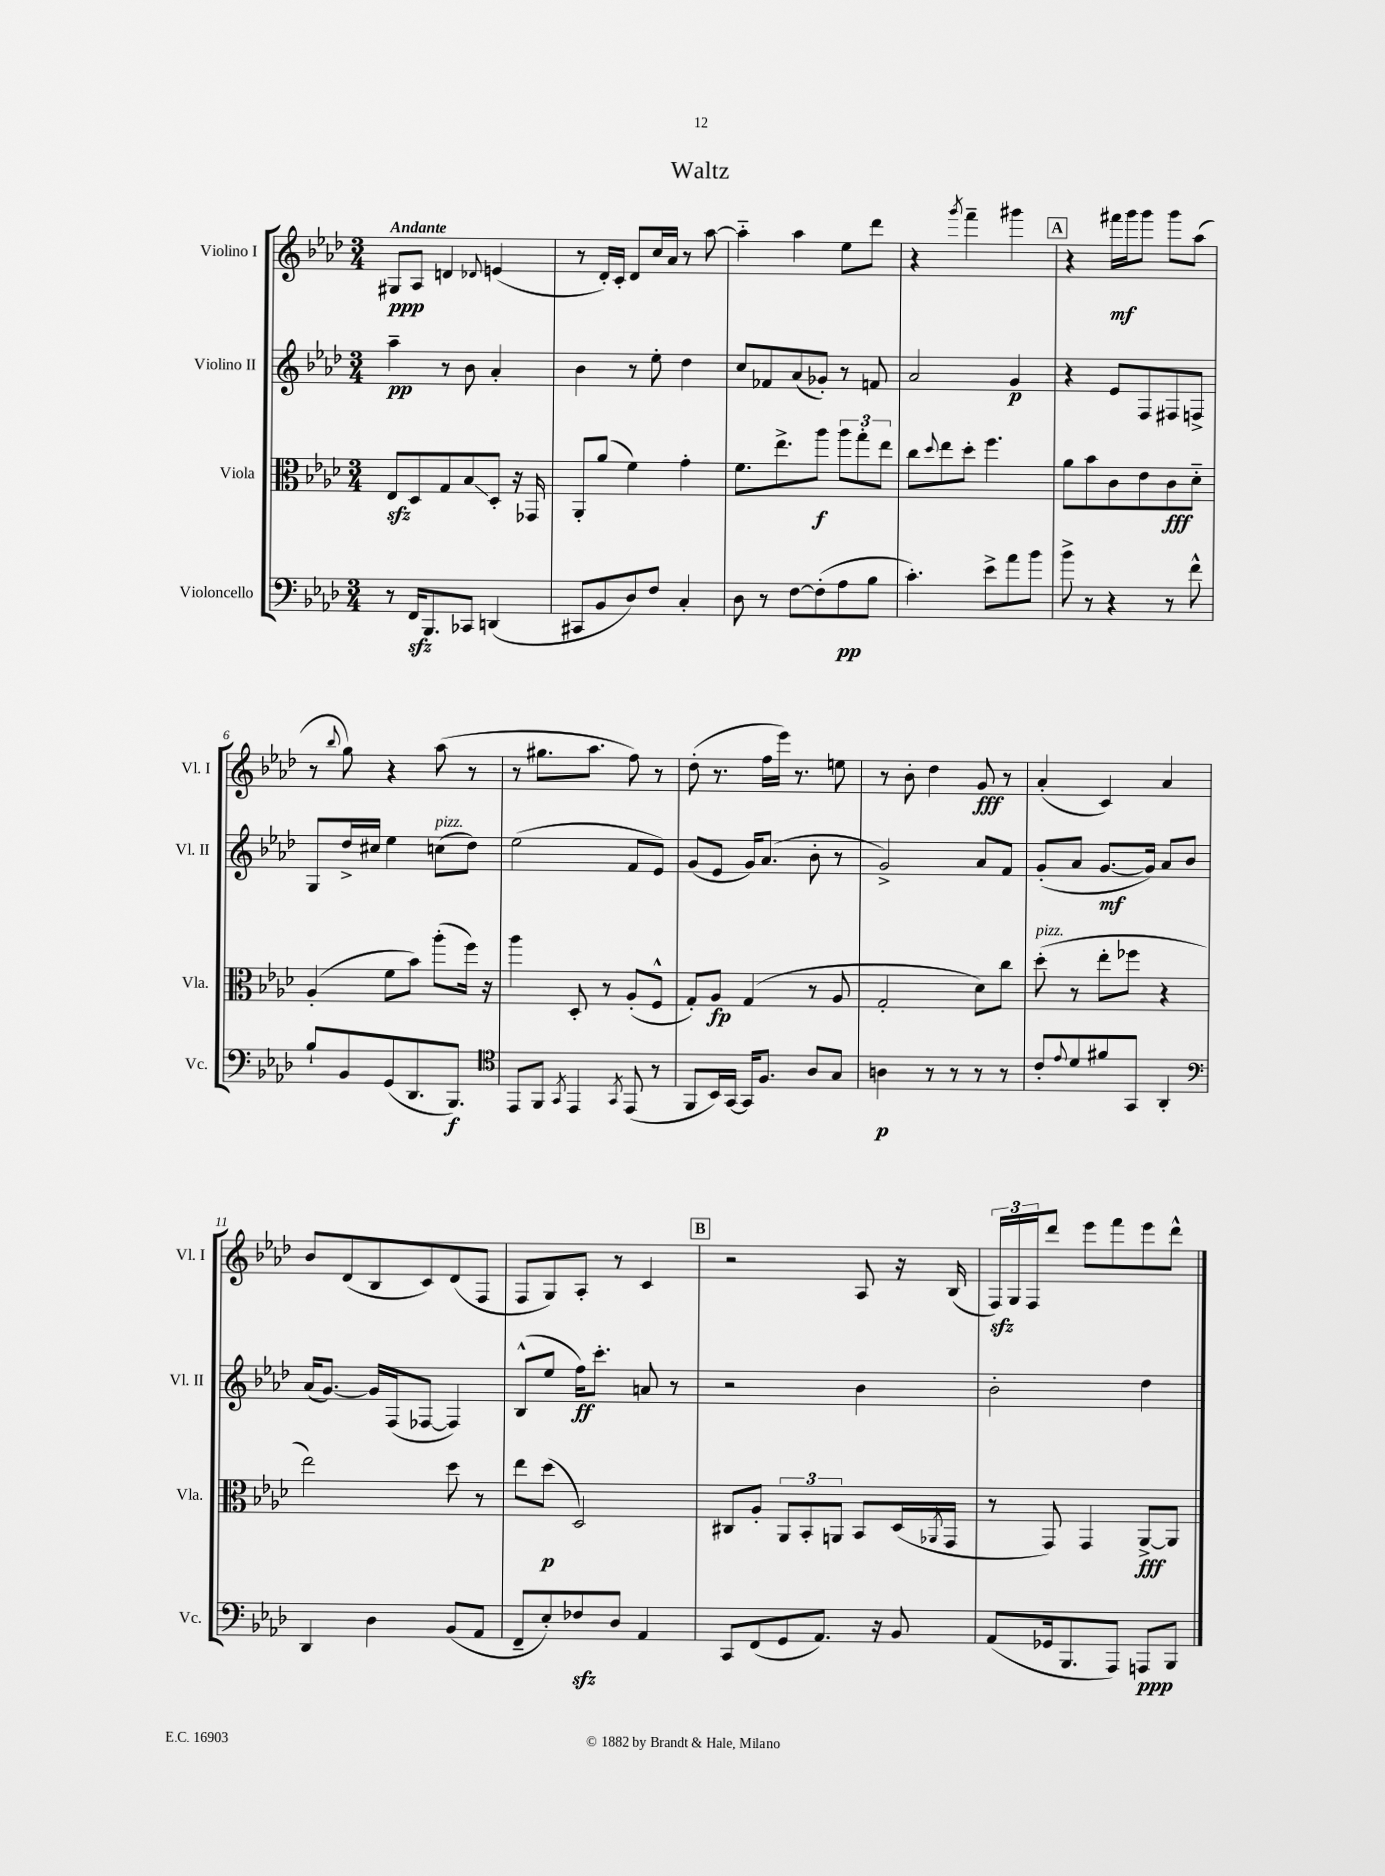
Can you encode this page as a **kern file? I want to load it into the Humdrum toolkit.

**kern	**kern	**kern	**kern
*staff4	*staff3	*staff2	*staff1
*clefF4	*clefC3	*clefG2	*clefG2
*k[b-e-a-d-]	*k[b-e-a-d-]	*k[b-e-a-d-]	*k[b-e-a-d-]
*M3/4	*M3/4	*M3/4	*M3/4
8r	8E-	4aa-~	8G#
16FF	8D-	.	8A-
8.BBB-	.	.	.
.	8G	8r	4d
8CC-	8B-	8b-	.
.	.	.	8qqd-
(4DD	8D-'	4a-'	(4e
.	16r	.	.
.	16GG-	.	.
=	=	=	=
8CC#	8AA-'	4b-	8r
8BB-	(8a-	.	16d-')
.	.	.	16c'
8D-)	4f)	8r	8d-
8F	.	8ee-'	16cc
.	.	.	16a-
4C'	4g'	4dd-	8r
.	.	.	[8aa-
=	=	=	=
8D-	8.f	8cc	4aa-'~]
8r	.	8f-	.
.	8.ee-^	.	.
[8F	.	(8a-	4aa-
(8F']	8aa-	8g-')	.
8A-	12aa-	8r	8ee-
.	12gg'	.	.
8B-	.	8f	8ddd-
.	12ee-	.	.
=	=	=	=
4.c')	8cc	2a-	4r
.	8qqdd-	.	.
.	8ee-	.	.
.	.	.	8qggg
.	8dd-'	.	4fff~
8e-^	4.ff	.	.
8a-	.	4g	4ggg#
8b-	.	.	.
=	=	=	=
8b-^	8a-	4r	4r
8r	8b-	.	.
4r	8c	8e-	16fff#
.	.	.	16ggg
.	8e-	8F	8ggg
8r	8c	8F#	8ggg
8f^^	8d-'~	8F^	(8aa-
=	=	=	=
8B-`	(4A-'	8G	8r
.	.	.	8qqbb-
8BB-	.	16dd-^	8gg)
.	.	16cc#	.
(8GG	8f	4ee-	4r
8.DD-	8b-)	.	.
.	(8aa-'	(8cc	(8aa-
8.BBB-)	.	.	.
.	16ff)	8dd-)	8r
.	16r	.	.
=	=	=	=
*clefC4	*	*	*
8EE-	4aa-	(2ee-	8r
8FF	.	.	8.gg#
8qGG	.	.	.
4EE-	8D-'	.	.
.	.	.	8.aa-
.	8r	.	.
8qGG	.	.	.
(8EE-	(8A-'	8f	8ff)
8r	8F^^	8e-)	8r
=	=	=	=
8FF	8G')	(8g	(8dd-'
16BB-)	8A-	8e-	8.r
[16GG	.	.	.
16GG]	(4G	16g)	.
8.F	.	(8.a-	16ff
.	.	.	16eee-)
.	.	.	8.r
8A-	8r	8b-'	.
8G	8A-	8r	8ee
=	=	=	=
4A	2G'	2g^)	8r
.	.	.	8b-'
8r	.	.	4dd-
8r	.	.	.
8r	8d-)	8a-	8g
8r	8cc	8f	8r
=	=	=	=
8c'	(8dd-'	(8g'	(4a-'
8qqe-	.	.	.
8d-	8r	8a-	.
8f#	8ee-'	[8.g	4c)
8GG	8ff-	.	.
.	.	16g])	.
4AA-'	4r	8a-	4a-
.	.	8b-	.
=	=	=	=
*clefF4	*	*	*
4DD-	2ee-)	(16a-	8b-
.	.	[8.g)	.
.	.	.	(8d-
4D-	.	16g]	8B-
.	.	(16F	.
.	.	[8F-	8c)
(8BB-	8dd-	4F-])	(8d-
8AA-	8r	.	8F
=	=	=	=
8FF~	8ee-	(8B-^^	8F
8E-')	(8dd-	8ee-	8G)
8F-	2D-)	16ff)	8A-'
.	.	8.ccc'	.
8D-	.	.	8r
4AA-	.	8a	4c
.	.	8r	.
=	=	=	=
8CC	8C#	2r	2r
(8FF	8A-'	.	.
8GG	12AA-	.	.
.	12BB-'	.	.
8.AA-)	.	.	.
.	12AA	.	.
.	8BB-	4b-	8A-
16r	.	.	.
8BB-	(16D-	.	16r
.	8qAA-	.	.
.	16GG	.	(16B-
=	=	=	=
(8AA-	8r	2b-'	24F)
.	.	.	24G
.	.	.	24F
16GG-	8GG)	.	8ddd-
8.BBB-	.	.	.
.	4GG	.	8eee-
8AAA-)	.	.	8fff
8AAA	[8AA-^	4dd-	8eee-
8BBB-	8AA-]	.	8ddd-^^
==	==	==	==
*-	*-	*-	*-
